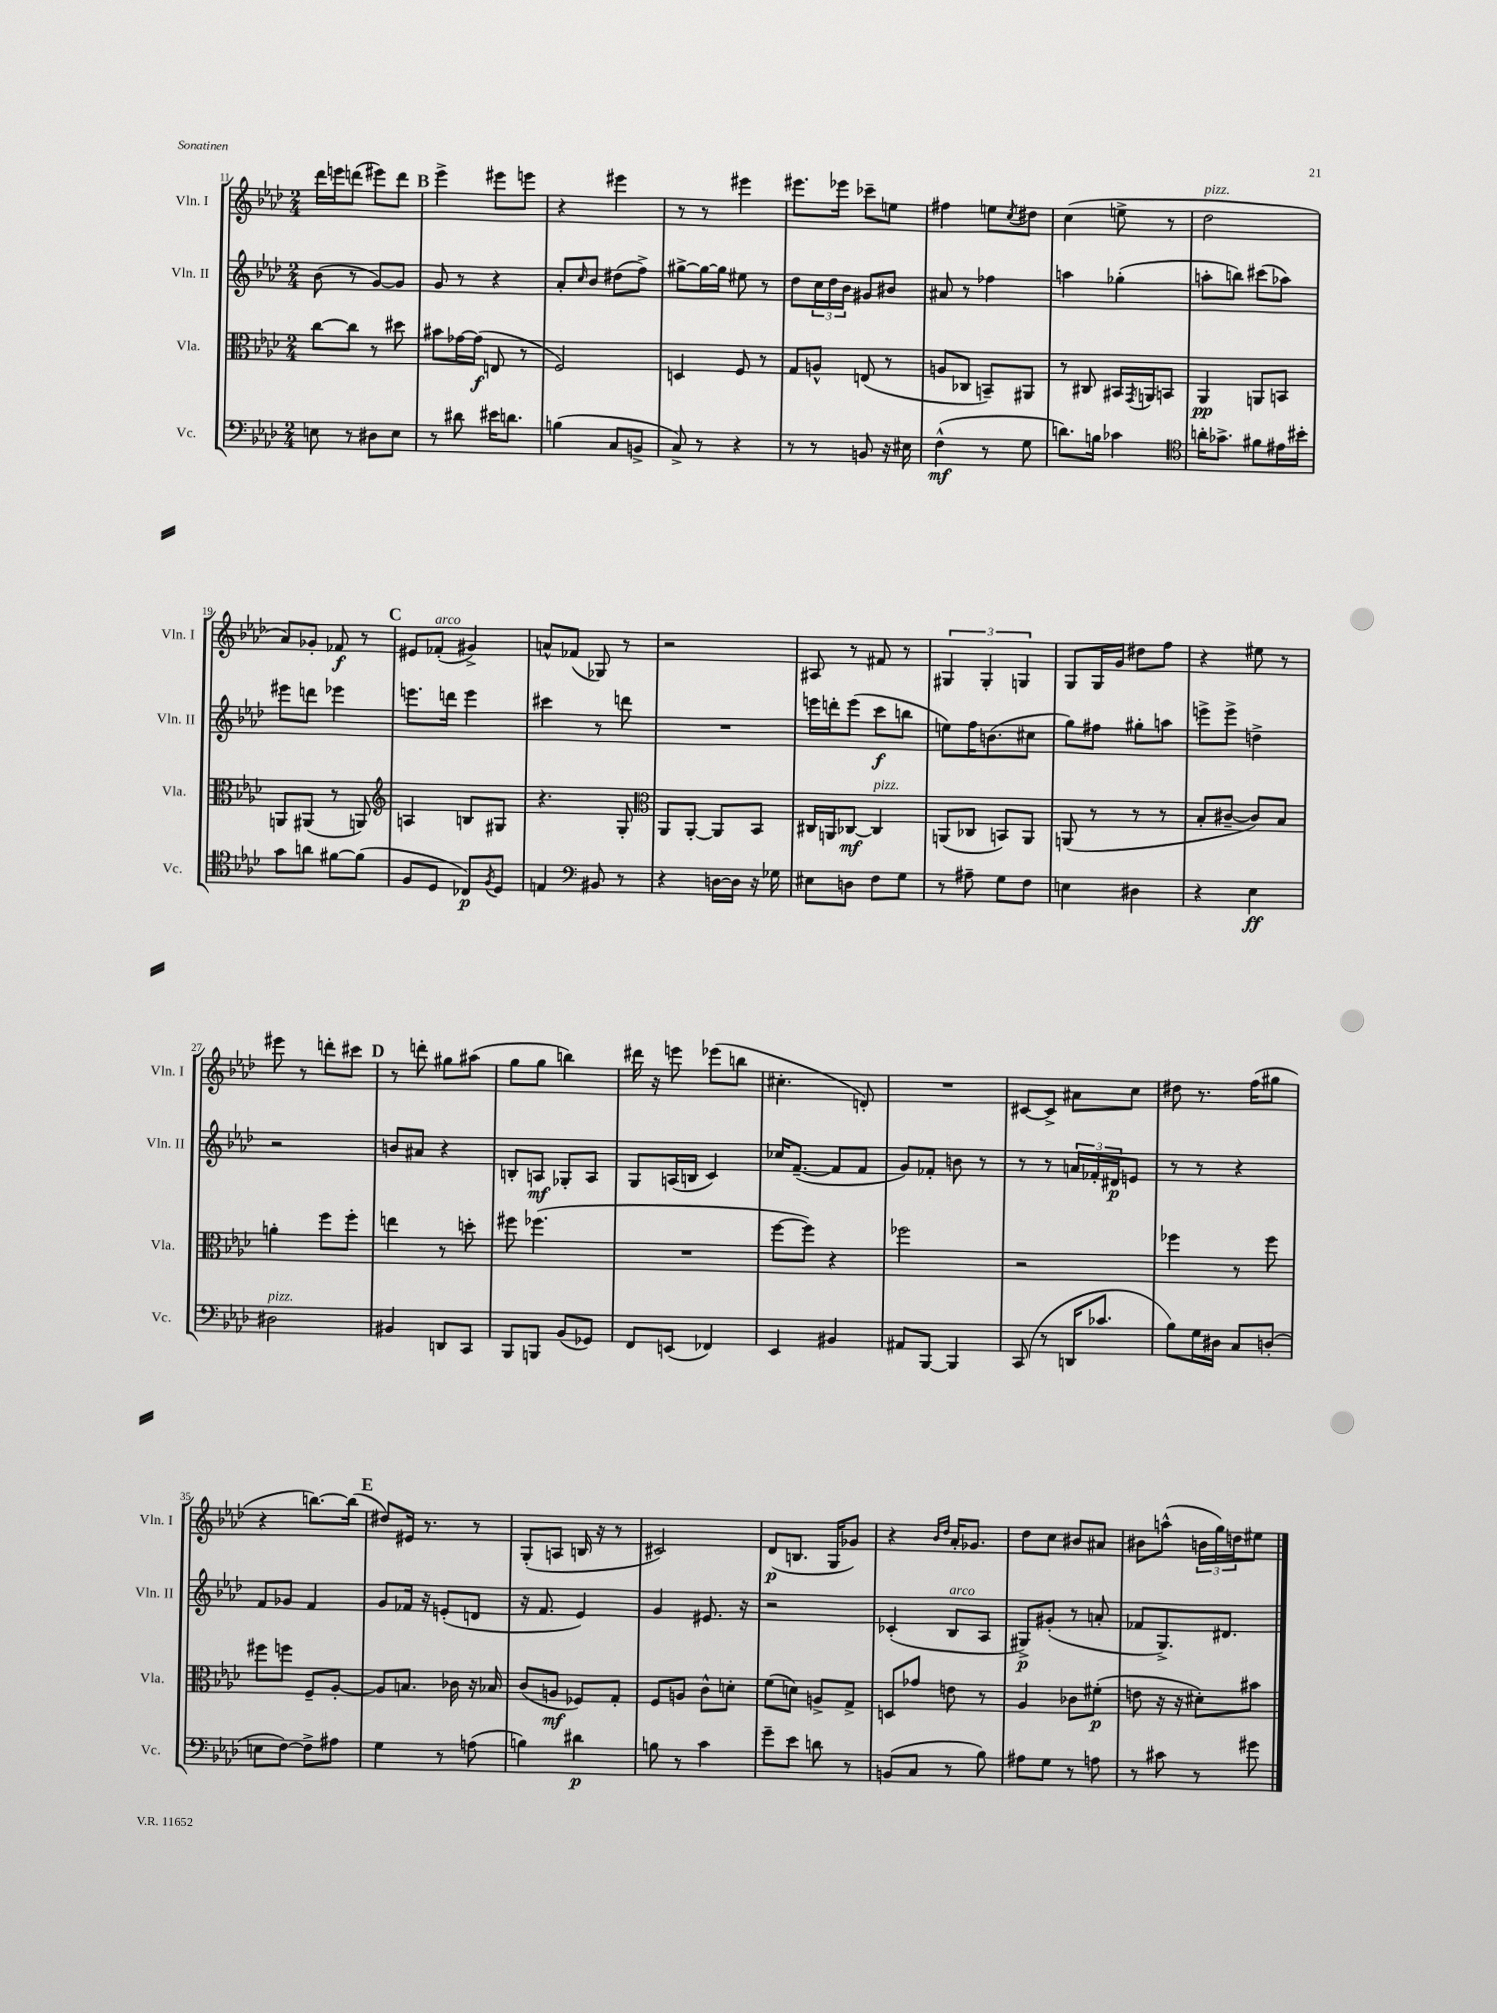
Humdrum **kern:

**kern	**kern	**kern	**kern
*staff4	*staff3	*staff2	*staff1
*clefF4	*clefC3	*clefG2	*clefG2
*k[b-e-a-d-]	*k[b-e-a-d-]	*k[b-e-a-d-]	*k[b-e-a-d-]
*M2/4	*M2/4	*M2/4	*M2/4
8E	[8cc	(8b-	16ddd-
.	.	.	16eee
8r	8cc]	8r	(8ddd
8D#	8r	[8g)	8eee#)
8E	8dd#	8g]	8ddd
=	=	=	=
8r	8b#	8g	4eee-^
8d#	[16g-	8r	.
.	(16g-]	.	.
16e#	8E	4r	8eee#
8.d	.	.	.
.	8r	.	8eee
=	=	=	=
(4B	2F)	8a-'	4r
.	.	16qqcc	.
.	.	8b-	.
8C	.	(8dd#	4eee#
8BB^	.	8ff^)	.
=	=	=	=
8C^)	4D	[8gg#^	8r
8r	.	16gg#_	8r
.	.	16gg#]	.
4r	8F	8ee#	4eee#
.	8r	8r	.
=	=	=	=
8r	8G	8dd-	8.eee#
8r	8A^^	24cc	.
.	.	24dd-	.
.	.	.	16eee-
.	.	24b-	.
8BB	(8E	8g#	8ccc-~
16r	8r	8b#	8ee
16E#	.	.	.
=	=	=	=
(4F^^	8A	8a#	4ff#
.	8C-	8r	.
8r	8BB~)	4ff-	8ee
.	.	.	8qcc
8G	8AA#	.	8dd#
=	=	=	=
8.d)	8r	4aa	(4cc
.	8C#	.	.
16B	.	.	.
4c-	16BB#	(4gg-'	8ee^
.	8qGG	.	.
.	16AA	.	.
.	8BB	.	8r
=	=	=	=
*clefC4	*	*	*
16a'	4AA-	8aa'	2dd-
8.g-^	.	.	.
.	.	8bb)	.
8f#	8AA	(8ccc#	.
16e#	8BB	8aa-)	.
16b#'	.	.	.
=	=	=	=
8g	8AA	8eee#	8a-)
8a	(8AA#	8ddd	8g-'
[8f#	8r	4eee-	8f-
(8f#]	8AA)	.	8r
=	=	=	=
*	*clefG2	*	*
8F	4A	8.eee	8e#
8D-	.	.	(8f-'
.	.	16ddd	.
8C-)	8B	4eee	4g#^)
8qF	.	.	.
8D-	8G#	.	.
=	=	=	=
4E	4.r	4ccc#	8a^^
.	.	.	(8f-
*clefF4	*	*	*
8BB#	.	8r	8G-)
8r	8G'	8ddd	8r
=	=	=	=
*	*clefC3	*	*
4r	8AA-	2r	2r
.	[8AA-'	.	.
[16D	8AA-]	.	.
16D]	.	.	.
16r	8BB-	.	.
16G-	.	.	.
=	=	=	=
8E#	16C#	16eee	8A#
.	16AA	16ddd'	.
8D	[8C-	(8eee	8r
8F	4C-]	8ccc	8f#
8G	.	8bb	8r
=	=	=	=
8r	(8AA	8ee)	6G#
8A#~	8C-	16ff	.
.	.	.	6G#'
.	.	(8.b	.
8G	8BB)	.	.
.	.	.	6G
8F	8AA	8cc#	.
=	=	=	=
4E	(8AA	8gg)	8G
.	8r	8ff#	16G
.	.	.	16g
4D#	8r	8gg#'	8dd#
.	8r	8aa	8ff
=	=	=	=
4r	8B-'	8eee^	4r
.	[8c#~	8eee^	.
4E-	8c#])	4dd^	8ee#
.	8B-	.	8r
=	=	=	=
2D#	4a'	2r	8eee#
.	.	.	8r
.	8ff	.	8ddd'
.	8ff'	.	8ccc#
=	=	=	=
4BB#	4ee	8b	8r
.	.	8a#	8ddd'
8DD	8r	4r	8gg#
8CC	8dd'	.	(8aa#
=	=	=	=
8BBB-	8ff#	8B'	8gg
8BBB	(4.ff-	8A	8gg
(8BB-	.	8G-'	4bb)
8GG-)	.	8A	.
=	=	=	=
8FF	2r	8G	16ddd#
.	.	.	16r
(8EE	.	(16A	8eee
.	.	16B	.
4FF-)	.	4c)	(8eee-
.	.	.	8bb
=	=	=	=
4EE-	[8ff	16cc-	4.cc#'
.	.	([8.f~	.
.	8ff])	.	.
4BB#	4r	8f]	.
.	.	8f	8d')
=	=	=	=
8AA#	2ff-	8g)	2r
[8BBB-	.	8f-'	.
4BBB-]	.	8b	.
.	.	8r	.
=	=	=	=
(8CC	2r	8r	[8c#
8r	.	8r	8c#^]
16DD	.	24a	8a#
.	.	24f-'	.
8.c-	.	.	.
.	.	24d#	.
.	.	8e	8cc
=	=	=	=
8B-)	4ff-	8r	8dd#
16G	.	8r	8.r
16D#	.	.	.
8C	8r	4r	.
.	.	.	(16ff
(8D'	8ff-	.	8gg#
=	=	=	=
8E	8ff#	8f	4r
[8F)	8ff	8g-	.
8F^]	8F~	4f	[8.bb)
8A#	[8A-'	.	.
.	.	.	(16bb]
=	=	=	=
4G	8A-]	8g	8dd#)
.	8.B	16f-	16e#
.	.	16r	8.r
8r	.	(8e'	.
.	16c-	.	.
(8A	16r	8d	8r
.	16B-	.	.
=	=	=	=
4B)	(8c	16r	(8G'
.	.	8.f	.
.	8A	.	8A
4d#	8F-)	4e-)	16B
.	.	.	16r
.	8G'	.	8r
=	=	=	=
8B	8F	4g	2c#)
8r	8A	.	.
4c	8c^^	8.e#	.
.	8d'	.	.
.	.	16r	.
=	=	=	=
8g~	(8f	2r	(8d-
8e-	8d)	.	8.B
8d	8A^	.	.
.	.	.	16G
8r	8G^	.	8g-)
=	=	=	=
(8BB	8D	(4c-'	4r
8C	8g-	.	.
.	.	.	16qqb-
.	.	.	16qqdd-
8r	8e	8B-	16a-'
.	.	.	8.g-
8B-)	8r	8A-	.
=	=	=	=
8A#	4A-	8G#^)	8dd-
8G	.	(8g#'	8cc
8r	8c-	8r	8b#
8A	(8f#'	8a'	8a#
=	=	=	=
8r	8e	8f-	8b#
8c#	16r	8.G^)	(8aa^^
.	16r	.	.
8r	8d#')	.	24b
.	.	.	24gg)
.	.	8.d#	.
.	.	.	24dd
8g#	8b#	.	8ee#
==	==	==	==
*-	*-	*-	*-
